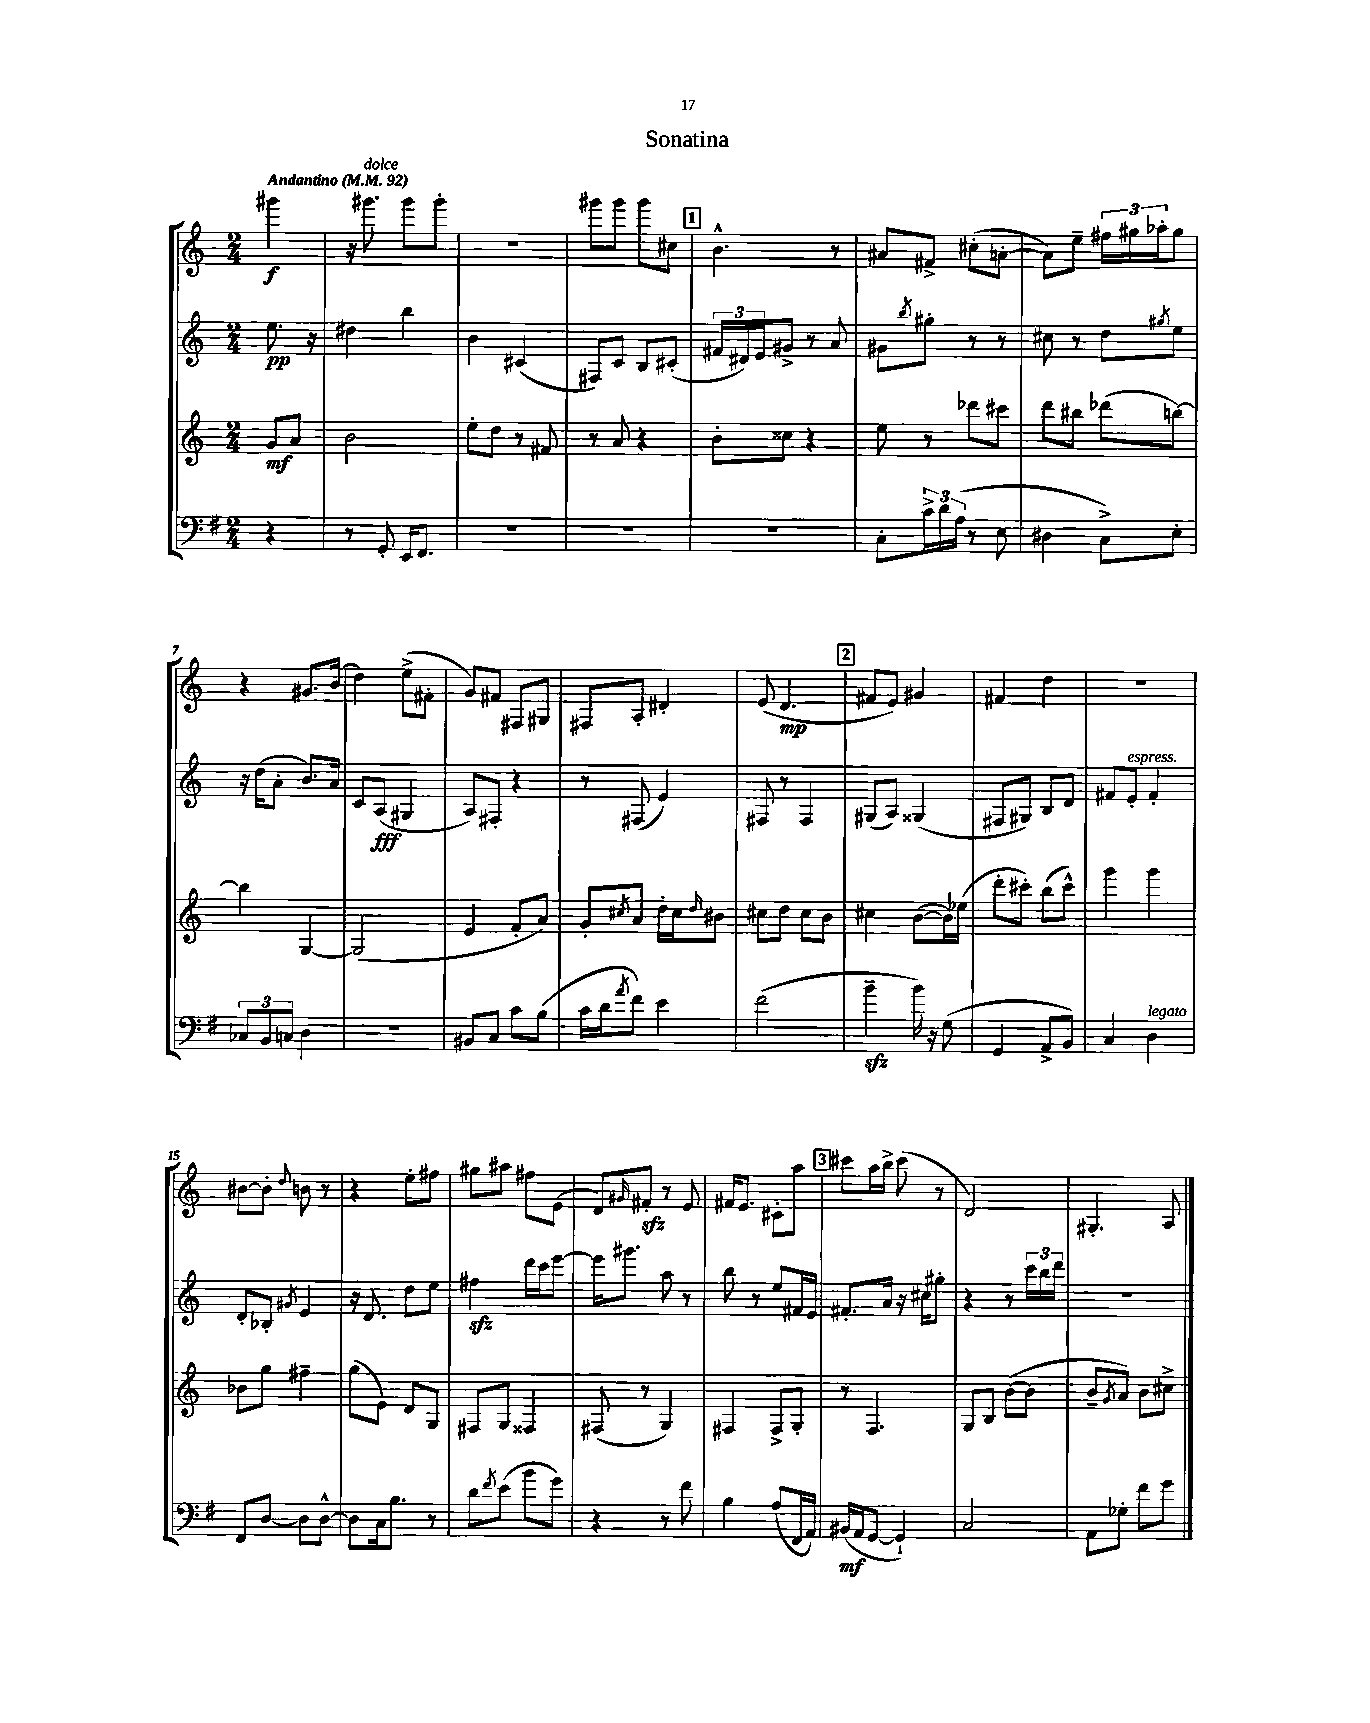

**kern	**kern	**kern	**kern
*staff4	*staff3	*staff2	*staff1
*clefF4	*clefG2	*clefG2	*clefG2
*k[f#]	*k[]	*k[]	*k[]
*M2/4	*M2/4	*M2/4	*M2/4
*MM92	*MM92	*MM92	*MM92
4r	8g	8.ee	4ggg#
.	8a	.	.
.	.	16r	.
=	=	=	=
8r	2b	4dd#	16r
.	.	.	8.ggg#
8GG'	.	.	.
16EE	.	4bb	8ggg#
8.FF#	.	.	.
.	.	.	8ggg#'
=	=	=	=
2r	8ee'	4b	2r
.	8dd	.	.
.	8r	(4c#	.
.	8f#	.	.
=	=	=	=
2r	8r	8F#)	8ggg#
.	8a	8c	8ggg#
.	4r	8B	8ggg#
.	.	(8c#'	8cc#
=	=	=	=
2r	8b'	24f#	4.b^^
.	.	24d#)	.
.	.	24e	.
.	8cc##	8g#^	.
.	4r	8r	.
.	.	8a	8r
=	=	=	=
8C'	8ee	8g#	8a#
.	.	8qbb	.
24c^	8r	8gg#'	8f#^
24d	.	.	.
(24A	.	.	.
8r	8ddd-	8r	(8cc#'
8E	8ccc#	8r	[8a'
=	=	=	=
4D#	8ddd	8cc#	8a])
.	8bb#	8r	8ee~
8C^)	(8ddd-	8dd	24ff#
.	.	.	24gg#
.	.	.	24aa-'
.	.	8qgg#	.
8E'	[8bb)	8ee	8gg#
=	=	=	=
12C-	4bb]	16r	4r
.	.	(16dd	.
12BB	.	.	.
.	.	8a'	.
12C	.	.	.
4D	[4G	8.b)	8.g#
.	.	16a	(16b
=	=	=	=
2r	(2G]	8c	4dd)
.	.	(8A	.
.	.	4G#	(8ee^
.	.	.	8f#'
=	=	=	=
8BB#	4e	8A)	8g)
8C	.	8F#'	8f#
8c	8f'	4r	8F#
(8B	8a)	.	8G#
=	=	=	=
16c	8g'	8r	8F#
16d	.	.	.
8qa	8qcc#	.	.
8f#)	8a	(8F#	8A'
4e	16dd'	4e)	4d#'
.	16cc#	.	.
.	16qqdd	.	.
.	8b#	.	.
=	=	=	=
(2f#	8cc#	8F#	(8e
.	8dd	8r	4.d
.	8cc#	4F#	.
.	8b	.	.
=	=	=	=
4b~	4cc#	(8G#	8f#
.	.	8A)	8e)
16b)	([8b	(4G##	4g#
16r	.	.	.
(8G	16b])	.	.
.	(16ee-	.	.
=	=	=	=
4GG	8ddd'	8F#	4f#
.	8ccc#')	8G#)	.
8AA^	(8bb	8B	4dd
8BB)	8ccc#^^)	8d	.
=	=	=	=
4C	4ggg	8f#	2r
.	.	8e'	.
4D	4ggg	4f#'	.
=	=	=	=
8FF#	8b-	8d'	[8b#
[8D	8gg	8B-'	8b#']
.	.	8qg#	8qqdd
8D]	4ff#~	4e	8b
[8D^^	.	.	8r
=	=	=	=
8D]	(8gg	16r	4r
.	.	8.d	.
16C	8e)	.	.
8.B	.	.	.
.	8d	8dd	8ee'
8r	8G	8ee	8ff#
=	=	=	=
8d	8F#	4ff#	8gg#
8qf#	.	.	.
(8e	8G	.	8aa#
8b	4F##	16ddd	8ff#
.	.	16ccc	.
8g)	.	[8eee	(8e
=	=	=	=
4r	(8F#	16eee]	8d)
.	.	8.ggg#	.
.	.	.	16qqg#
.	8r	.	8f#'
8r	4G)	8aa	8r
8f#	.	8r	8e
=	=	=	=
4B	4F#	8bb	16f#
.	.	.	8.e
.	.	8r	.
(8A	8F#^	8ee	8c#'
16FF#	8G'	16f#	8aa
16AA)	.	16e	.
=	=	=	=
(16BB#	8r	8.f#'	8ccc#
16AA	.	.	.
[8GG	4.F	.	16aa
.	.	16a	16bb^
4GG`])	.	16r	(8ccc#
.	.	16cc#	.
.	.	8gg#'	8r
=	=	=	=
2C	8G	4r	2d)
.	8B	.	.
.	([8b	8r	.
.	8b]	24ccc	.
.	.	24bb	.
.	.	24ddd	.
=	=	=	=
8AA	8b~	2r	4.G#'
.	8qg	.	.
8G-'	8a)	.	.
8f#	8b	.	.
8g	8cc#^	.	8A
==	==	==	==
*-	*-	*-	*-
